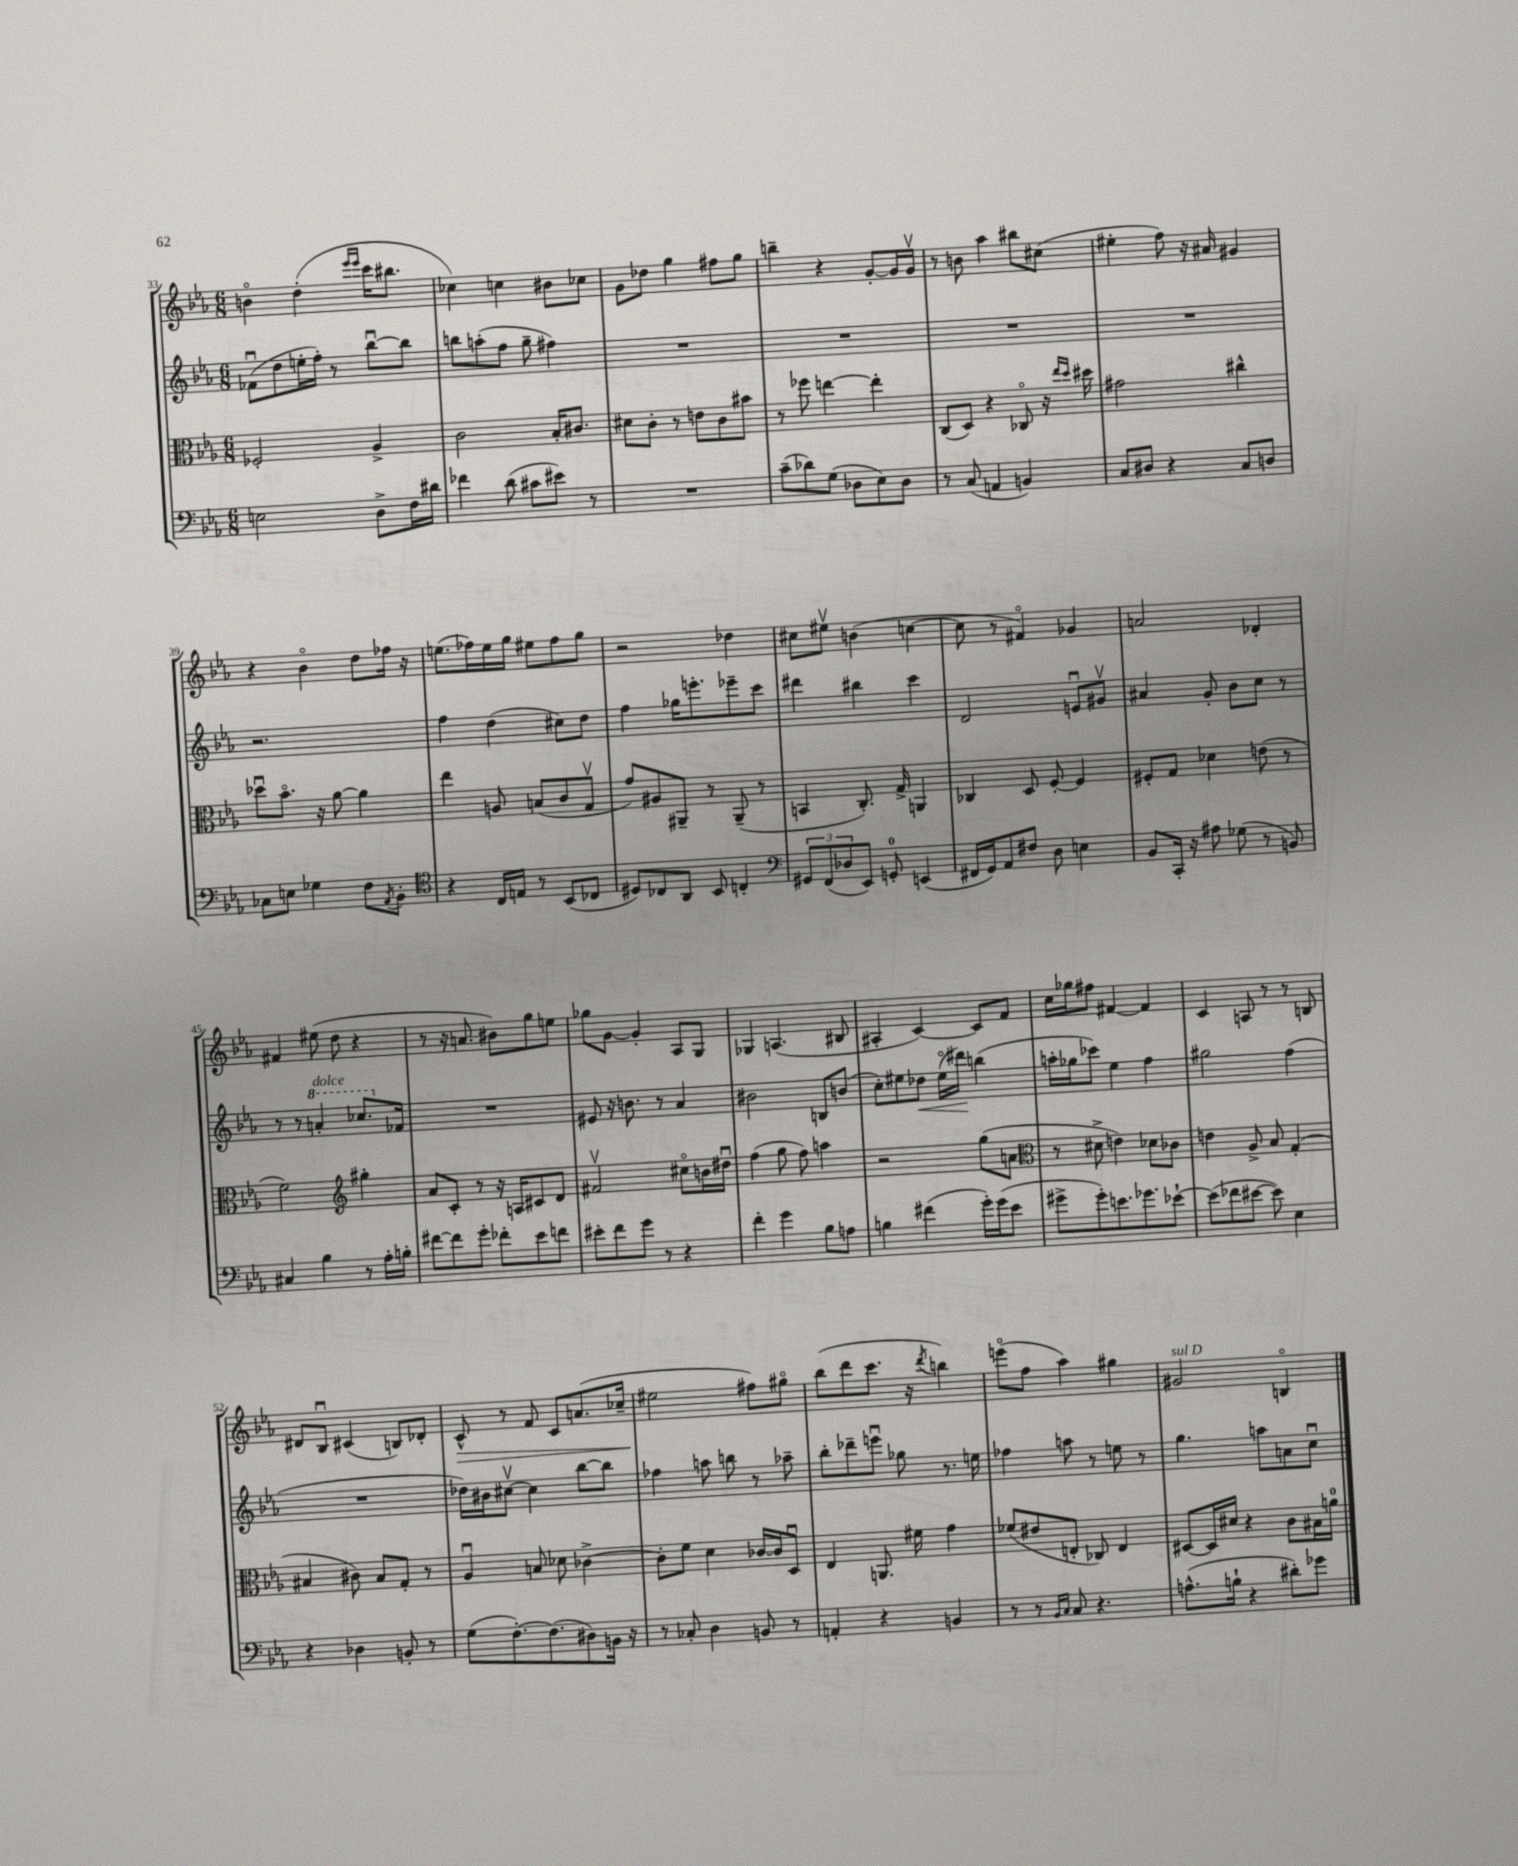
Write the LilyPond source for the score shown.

<<
\new StaffGroup <<
\new Staff = "s0" {
    \clef treble \key ees \major \numericTimeSignature \time 6/8
    b'4\flageolet d''4-.( \grace { ees'''16 ees'''16 } c'''16 bis''8. |
    ces''4) c''4 bis'8 ces''8 |
    g'8 des''8 g''4 fis''8 g''8 |
    b''4-- r4 g'8~-. g'16 g'16\upbow |
    r8 b'8 aes''4 bis''8 cis''8( |
    eis''4-. f''8) r16 ais'16 gis'4 |
    r4 bes'4\flageolet d''8 fes''16 r16 |
    e''8.( fes''16) e''16 g''16 eis''8 fes''8 g''8 |
    r2 des''4 |
    cis''8 eis''8\upbow b'4( c''4~ |
    c''8 r8 fis'4\flageolet) ges'4 |
    a'2 des'4-. |
    fis'4 eis''8( d''8 r4 |
    r8 r16 a'8. bis'8) g''8 e''8 |
    ges''8 g'8~ g'4-. aes8 g8 |
    ges4 a4.( bis8 |
    ais4-. c'4~) c'8 f'8 |
    c''16 ges''16 fis''8 fis'4~ fis'4 |
    c'4 a8 r8 r8 b8 |
    dis'8 bes8\downbow cis'4( b8) des'8-. |
    c'8-^\> r8 f'8 c'8 a'8.( ces''16-- |
    eis''2\! fis''8) gis''8\flageolet |
    bes''8( d'''8 c'''8. r16 \acciaccatura { d'''8 } b''4) |
    e'''8\flageolet( f''8 aes''4) gis''4 |
    gis'2^\markup { \italic "sul D" } b4\flageolet \bar "|." |
}
\new Staff = "s1" {
    \clef treble \key ees \major \numericTimeSignature \time 6/8
    fes'8\downbow( d''8 e''16-. f''16-.) r8 bes''8~\downbow bes''8 |
    b''8 a''8-.( f''8 g''8-- fis''4) |
    R2. |
    R2. |
    R2. |
    R2. |
    r2. |
    f''4 d''4( cis''8) d''8 |
    f''4 ges''16 e'''8.-. ees'''8-- c'''8 |
    dis'''4 bis''4 c'''4 |
    d'2 e'8\downbow gis'8\upbow |
    ais'4 g'8-. bes'8 c''8 r8 |
    r8 r8 \ottava #1 a''4-.^\markup { \italic "dolce" } ces'''8. \ottava #0 fes'16 |
    R2. |
    eis'8 r16 b'8. r8 aes'4 |
    bis'2 b8 b'8( |
    c''8-.) eis''8 des''8\< eis''16\flageolet( dis'''16\!) b''4( |
    a''16-. ges''16 ces'''8) ees''4 f''4 |
    gis''2 f''4( |
    R2. |
    des''16) bis'16 cis''8~\upbow cis''4 bes''8~ bes''8 |
    fes''4 a''8 b''8 r8 aes''8-- |
    bes''8-. des'''8-- e'''8\downbow ges''8 r8. e''16 |
    fes''4 a''8 r8 e''8 r8 |
    g''4. a''8 a'8 c''8\downbow \bar "|." |
}
\new Staff = "s2" {
    \clef alto \key ees \major \numericTimeSignature \time 6/8
    fes2-. aes4-> |
    c'2 bes16-. cis'8. |
    dis'8 c'8-. r8 e'8 c'8 bis'8 |
    r8 fes''8 e''4~ e''4-. |
    c8( d8) r4 ces8\flageolet r16 \grace { ees''16 d''16 } dis''16 |
    gis'2 cis''4-^ |
    des''8\downbow bes'8.\flageolet r16 aes'8~ aes'4 |
    ees''4 a8 b8( c'8 g8\upbow |
    g'8) ais8 ais,8-- r8 ais,8--( r8 |
    b,4 c8.-.) g16-> a,4 |
    ces4 d8 f8~-. f4 |
    fis8-. g8 des'4 e'8( r8 |
    f'2) \clef treble gis''4-. |
    aes'8 c'8-. r8 r16 a16 cis'8 d'8 |
    fis'2\upbow cis''8\flageolet b'16 dis''16\downbow |
    f''4( g''8 f''8) a''4 |
    r2 g''8( a'8 |
    \clef alto r8 dis'8-> e'4) des'8 ces'8 |
    e'4 aes8-> bes8 g4-.( |
    bis4 cis'8) bis8 g8-. r8 |
    aes4\downbow b8 des'8 ces'4~-> |
    ces'8-. f'8 d'4 ces'16~ ces'16 d8\downbow |
    ees4 a,8. fis'16 g'4 |
    fes'8( eis'8 e8-. ces8) e4 |
    dis8~ dis16 dis'16 r4 c'8 bis16 a'16-0 \bar "|." |
}
\new Staff = "s3" {
    \clef bass \key ees \major \numericTimeSignature \time 6/8
    e2 d8-> f16 dis'16 |
    fes'4 d'8( cis'8 eis'8) r8 |
    R2. |
    c'8--( des'8) g8( des8 ees8) des8 |
    r8 c8( a,4 b,4) |
    c8 dis8 r4 c8 d8 |
    ces8 e8 ges4 f8 \acciaccatura { aes,8 } bes,8-. |
    \clef tenor r4 c16 e16 r8 bes,8( ces8 |
    dis8) ces8 aes,8 bes,8 c4-. |
    \clef bass \tuplet 3/2 { gis,8 f,8( des8 } ees,8) g,8-0-. e,4( |
    fis,16 g,16) aes,8 fis8 d8 e4 |
    bes,8 c,16-. r16 ais8 ges8( r8 b,8) |
    cis4 bes4 r8 aes16-. b16-. |
    fis'8~ fis'8 g'8-. fes'8-. ees'8 f'8 |
    eis'8-. f'8 g'8 r8 r4 |
    f'4-. g'4 bes8 a8 |
    b4 fis'4( g'16-.) g'16( ees'8 |
    gis'8-> gis'8-.) e'8. ges'8. ees'8~-! |
    ees'8( fes'8 eis'8~ eis'8) ees4 |
    r4 des4 b,8-. r8 |
    g8( f8.~-.) f8.( dis8) b,16 r16 |
    r8 ces8-. d4 b,8 r8 |
    a,4-. r4 b,4 |
    r8 r8 \grace { bes,16 c16 } c8 r4. |
    a8.-^( b16-! r4 dis'8-.) ges'8 \bar "|." |
}
>>
>>
\layout { \context { \Score currentBarNumber = #33 } }
